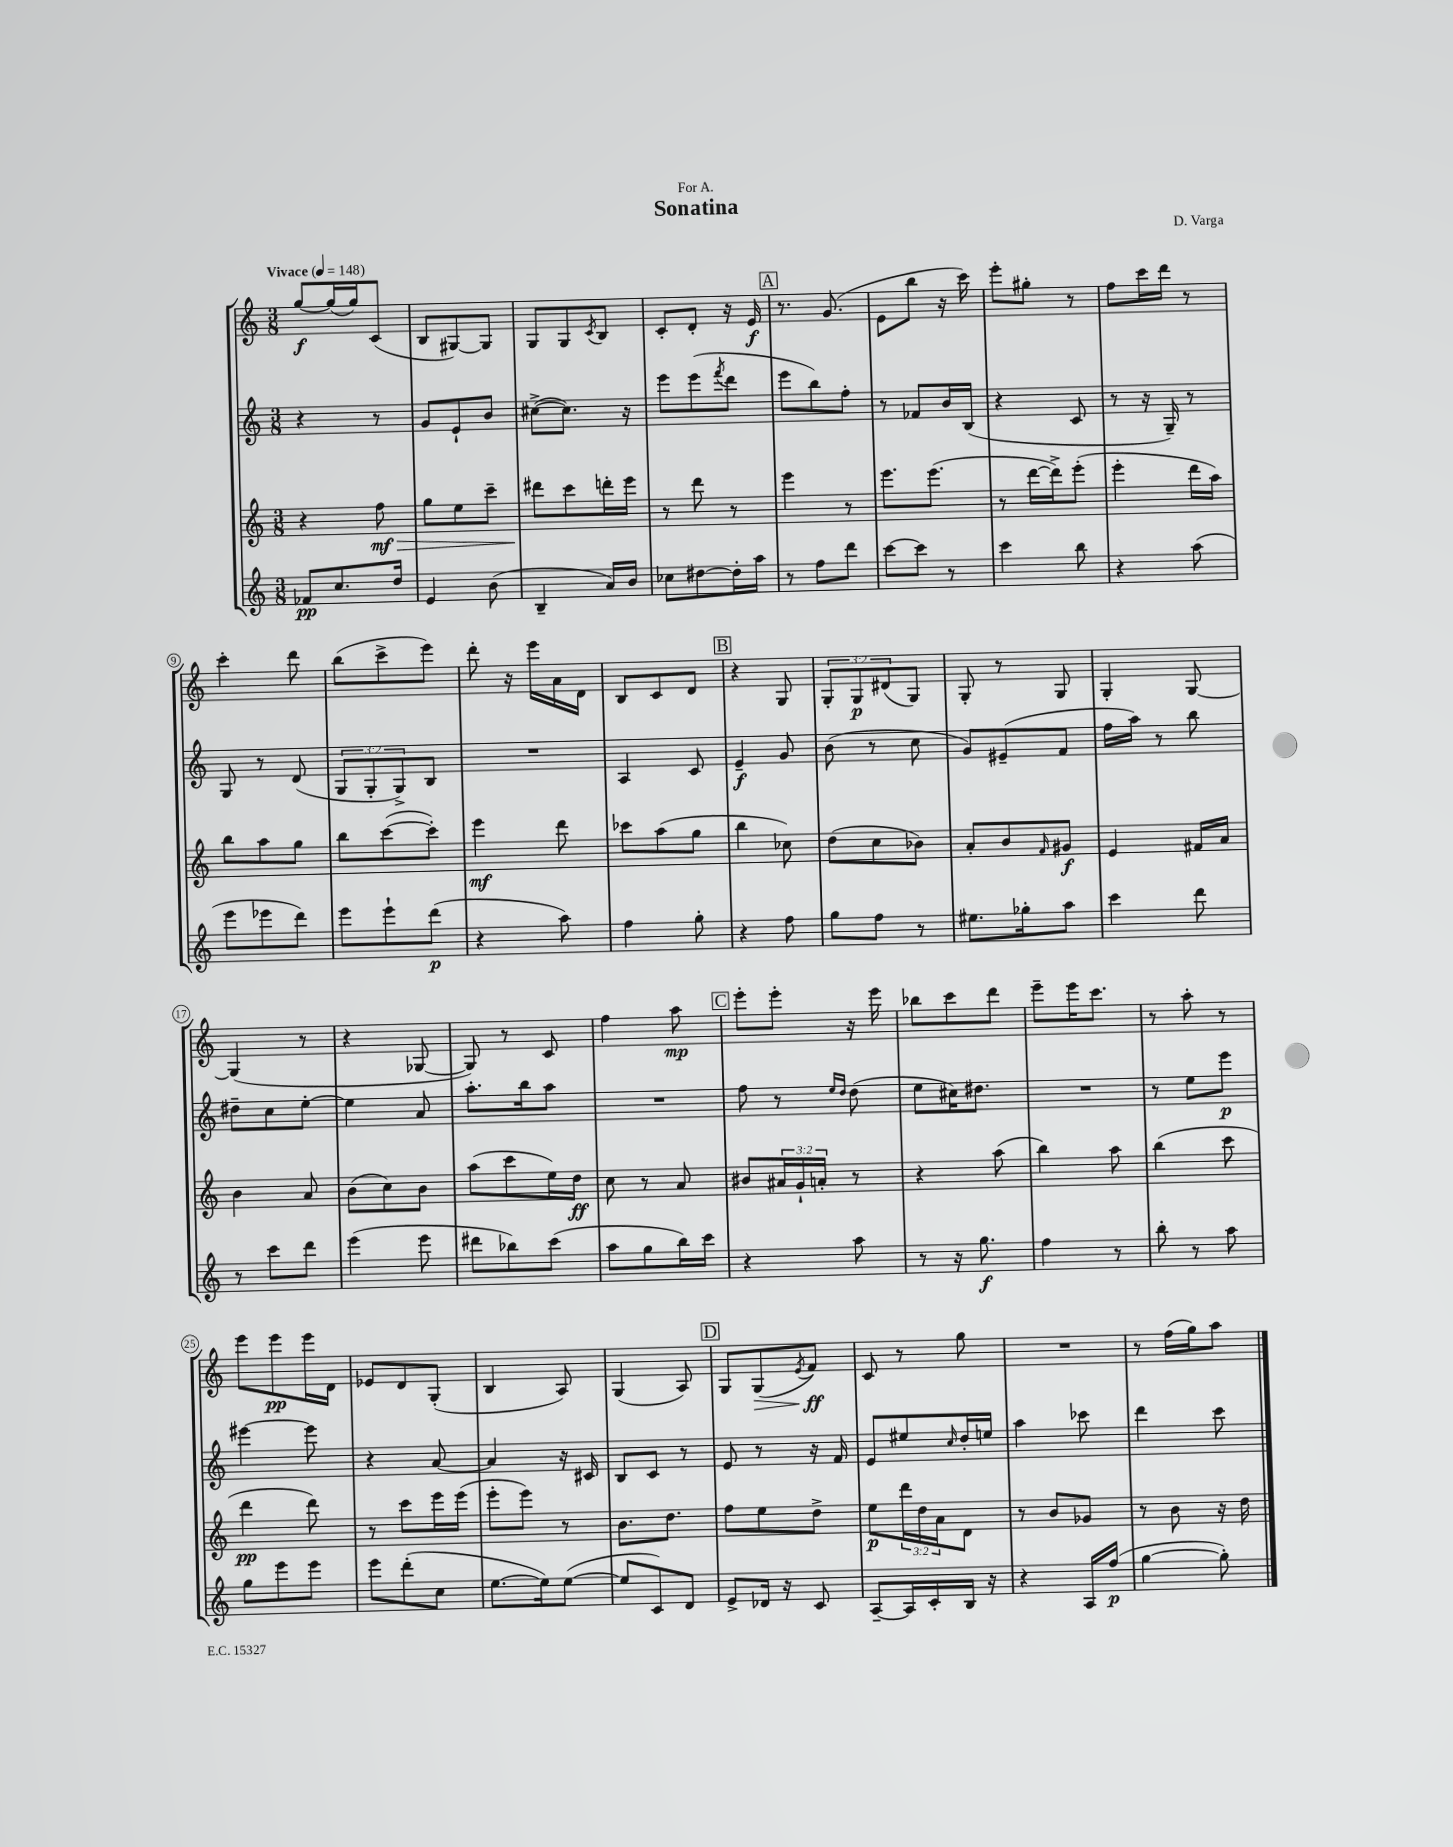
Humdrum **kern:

**kern	**kern	**kern	**kern
*staff4	*staff3	*staff2	*staff1
*clefG2	*clefG2	*clefG2	*clefG2
*k[]	*k[]	*k[]	*k[]
*M3/8	*M3/8	*M3/8	*M3/8
*MM148	*MM148	*MM148	*MM148
8f-/L	4r	4r	[8gg/L
8.cc/	.	.	(16gg/]L
.	.	.	16gg/J)
.	8ff\	8r	(8c/J
16dd/Jk	.	.	.
=	=	=	=
4e/	8gg\L	8g/L	8B/L
.	8ee\	8e`/	[8G#/)
(8b\	8ccc~\J	8b/J	8G#/]J
=	=	=	=
4B~/	8ddd#\L	([8cc#^\L	8G/L
.	8ccc\	8.cc#\]J)	8G/
.	.	.	8qc/
16a/LL)	16ddd'\L	.	8B/J
16b/JJ	16eee\JJ	16r	.
=	=	=	=
8cc-\L	8r	8eee\L	8c'/L
[8dd#\	8ddd\	(8eee\	8d'/J
.	.	8qfff/	.
16dd#'\]L	8r	8ddd\J	16r
16aa\JJ	.	.	16e/
=	=	=	=
8r	4eee\	8eee\L	8.r
8ff\L	.	8bb\)	.
.	.	.	(8.g/
8ddd\J	8r	8ff'\J	.
=	=	=	=
[8ccc\L	8.eee\L	8r	8e\L
8ccc\]J	.	8f-/L	8bb\J
.	(8.eee\J	.	.
8r	.	16b/L	16r
.	.	(16B/JJ	16ccc\)
=	=	=	=
4ccc\	8r	4r	8eee'\L
.	[16ddd\LL	.	8gg#'\J
.	16ddd^\]J)	.	.
8bb\	(8eee'\J	8c/	8r
=	=	=	=
4r	4eee'\	8r	8ff\L
.	.	16r	16ccc\L
.	.	16G~/)	16ddd\JJ
(8aa\	16ddd\LL	8r	8r
.	16aa\JJ)	.	.
=	=	=	=
8eee\L	8bb\L	8G/	4ccc'\
8eee-\	8aa\	8r	.
8ddd\J)	8gg\J	(8d/	8ddd\
=	=	=	=
8eee\L	8bb\L	12G/L	(8bb\L
.	.	12G'/	.
8eee`\	([8ccc\	.	8ccc^\
.	.	12G^/)	.
(8ddd\J	8ccc'\]J)	8B/J	8eee\J)
=	=	=	=
4r	4eee\	4.r	8ddd'\
.	.	.	16r
.	.	.	16eee\LL
8aa\)	8ddd\	.	16a\
.	.	.	16d\JJ
=	=	=	=
4ff\	8ccc-\L	4A/	8B/L
.	(8aa\	.	8c/
8gg'\	8gg\J	8c/	8d/J
=	=	=	=
4r	4bb\	4e~/	4r
8ff\	8cc-\)	8g/	8G/
=	=	=	=
8gg\L	(8dd\L	(8b\	12G'/L
.	.	.	12G/
8ff\J	8cc\	8r	.
.	.	.	(12d#/
8r	8b-\J)	8cc\	8G/J)
=	=	=	=
8.ee#\L	8a'/L	8g/L)	8G'/
.	8b/	(8e#~/	8r
16gg-'\k	.	.	.
.	16qqf/	.	.
8aa\J	8g#/J	8f/J	8G/
=	=	=	=
4ccc\	4e/	16ff\LL	4G'/
.	.	16aa\JJ)	.
.	.	8r	.
8ddd\	16f#/LL	8bb\	[8G/
.	16a/JJ	.	.
=	=	=	=
8r	4b\	8dd#~\L	(4G/]
8ccc\L	.	8cc\	.
8ddd\J	8a/	[8ee'\J	8r
=	=	=	=
(4eee\	(8b\L	4ee\]	4r
.	8cc\)	.	.
8eee\	8b\J	8a/	[8G-/
=	=	=	=
8ddd#\L	(8aa\L	8.aa'\L	8G-/])
8bb-\)	8ccc\	.	8r
.	.	16bb\k	.
(8ccc\J	16ee\L)	8aa\J	8c/
.	16dd\JJ	.	.
=	=	=	=
8aa\L	8cc\	4.r	4ff\
8gg\	8r	.	.
16bb\L)	8a/	.	8aa\
16ccc\JJ	.	.	.
=	=	=	=
4r	8b#/L	8ff\	8eee'\L
.	24a#/L	8r	8eee'\J
.	24g`/	.	.
.	24a'/JJ	.	.
.	.	16qqee/LL	.
.	.	16qqdd/JJ	.
8aa\	8r	(8dd\	16r
.	.	.	16eee\
=	=	=	=
8r	4r	8ee\L	8bb-\L
16r	.	16cc#\K)	8ccc\
8.gg\	.	8.dd#\J	.
.	(8aa\	.	8ddd\J
=	=	=	=
4ff\	4bb\)	4.r	8eee~\L
.	.	.	16eee\K
.	.	.	8.ccc\J
8r	8aa\	.	.
=	=	=	=
8bb'\	(4bb\	8r	8r
8r	.	8ee\L	8aa'\
8aa\	8ccc\	8eee\J	8r
=	=	=	=
8gg\L	4ddd\	[4eee#\	8eee\L
8eee\	.	.	8eee\
8eee\J	8ddd\)	8eee#\]	16eee\L
.	.	.	16d\JJ
=	=	=	=
8eee\L	8r	4r	8e-/L
(8ddd'\	8ccc\L	.	8d/
8cc\J	16eee\L	[8a/	(8G'/J
.	(16eee\JJ	.	.
=	=	=	=
[8.ee\L	8eee'\L	4a/]	4B/
.	8eee\J)	.	.
16ee\]k)	.	.	.
([8ee\J	8r	16r	8A/)
.	.	16c#/	.
=	=	=	=
8ee/]L	8.b\L	8B/L	(4G/
8c/)	.	8c/J	.
.	8.dd\J	.	.
8d/J	.	8r	8A/)
=	=	=	=
8e^/L	8ff\L	8e/	8G/L
16d-/Jk	8ee\	8r	(8G/
16r	.	.	.
.	.	.	8qe/
8c/	8dd^\J	16r	8f/J)
.	.	16f/	.
=	=	=	=
[8A~/L	8ee\L	8e/L	8c/
16A/]L	24ddd\L	8ee#/	8r
.	24dd\	.	.
16c'/	.	.	.
.	24a\J	.	.
.	.	16qqcc/	.
16B/JJ	8d\J	16dd'/L	8gg\
16r	.	16ee/JJ	.
=	=	=	=
4r	8r	4aa\	4.r
.	8b/L	.	.
16A/LL	8g-/J	8ccc-\	.
(16ff/JJ	.	.	.
=	=	=	=
[4gg\	8r	4ddd\	8r
.	8b\	.	(16ff\LL
.	.	.	16gg\J)
8gg'\])	16r	8ccc\	8aa\J
.	16dd\	.	.
==	==	==	==
*-	*-	*-	*-
